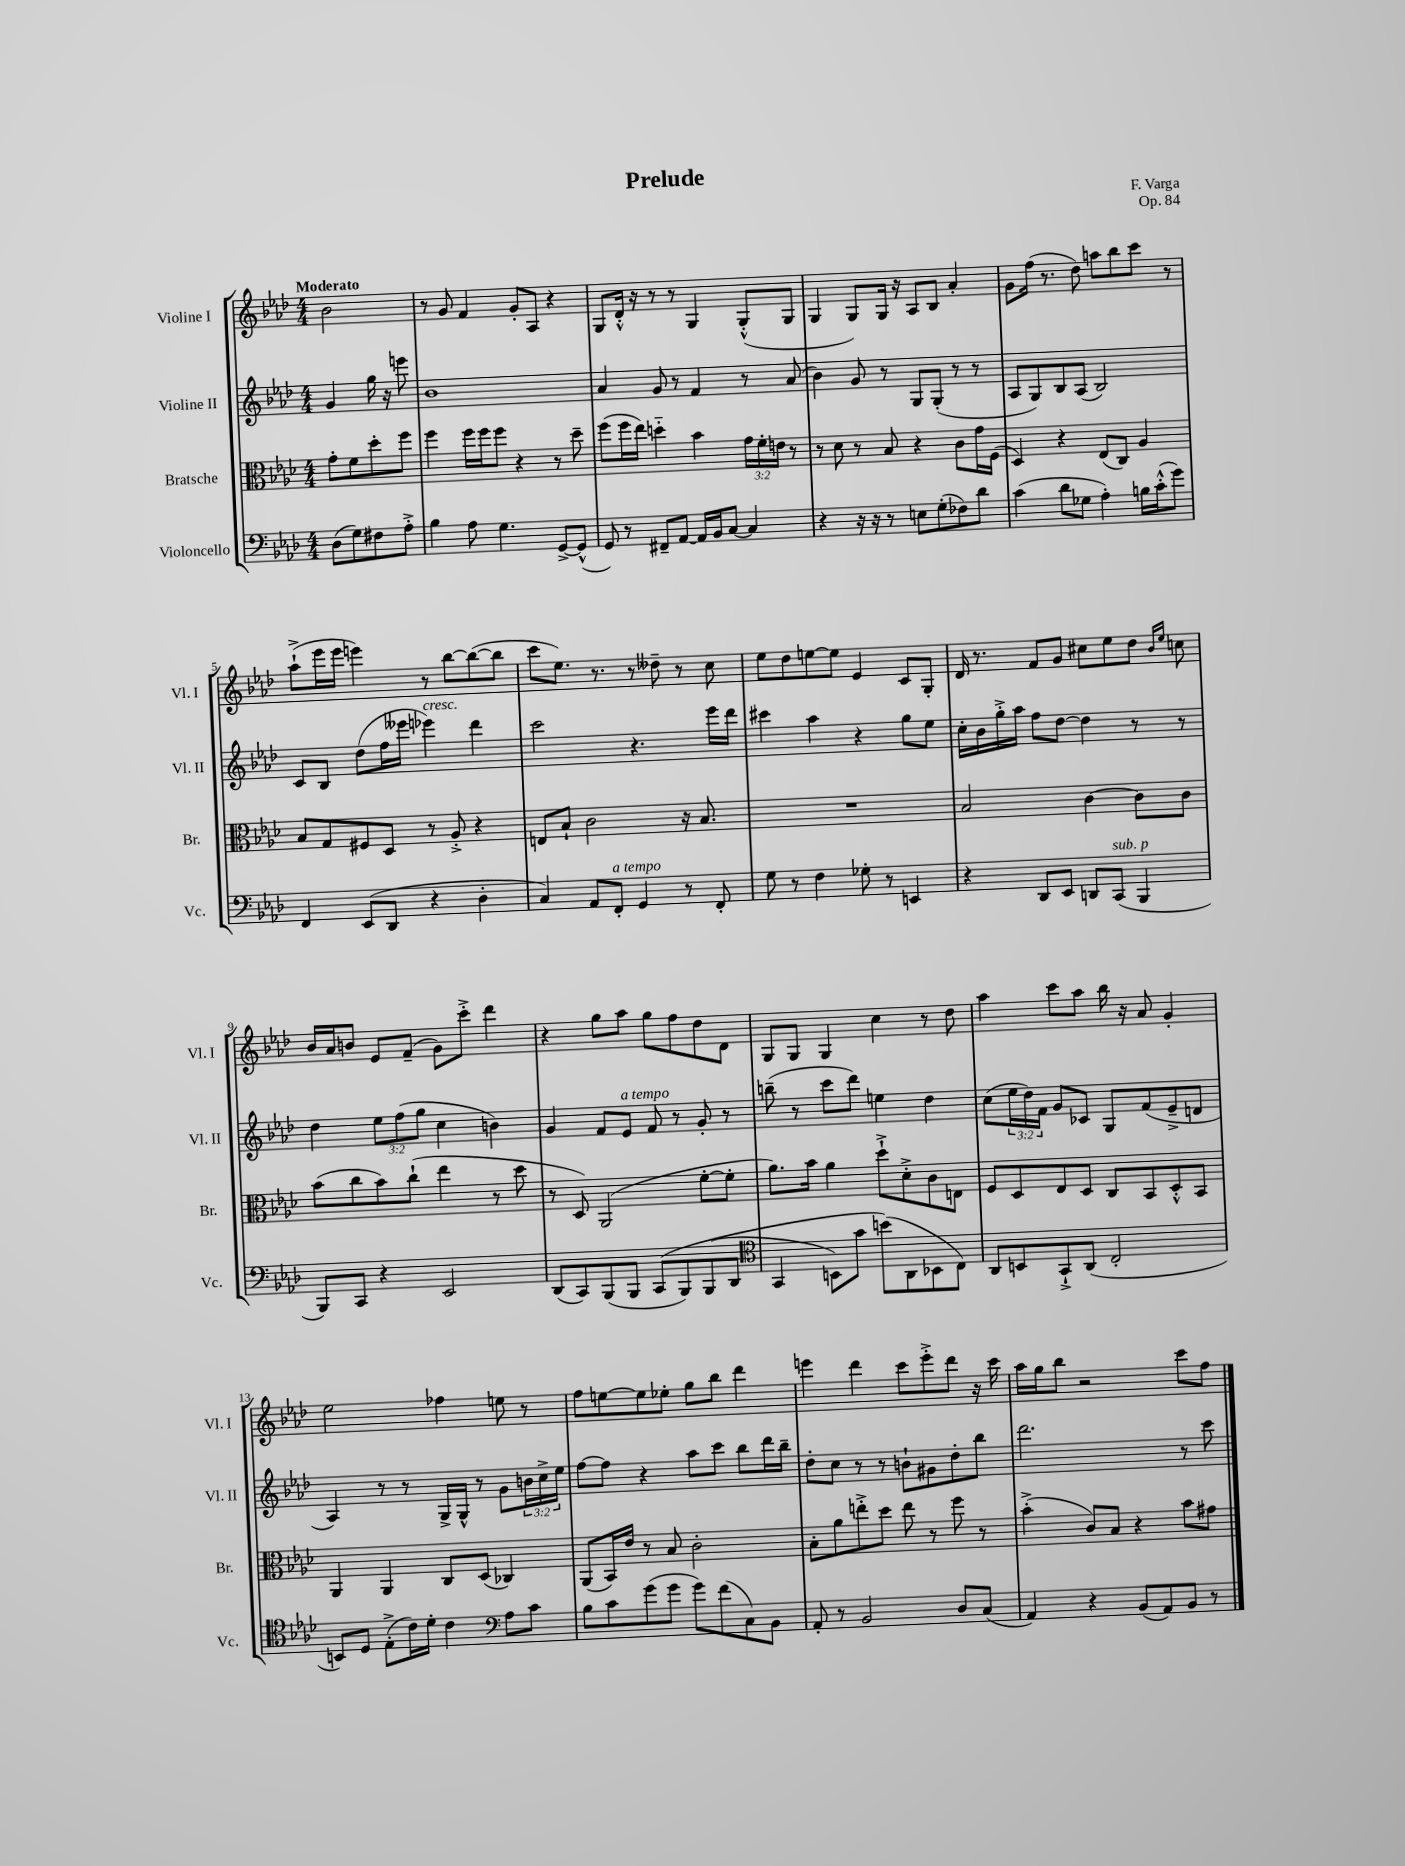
\header { title = "Prelude" composer = "F. Varga" opus = "Op. 84" }
<<
\new StaffGroup <<
\new Staff = "s0" \with { instrumentName = "Violine I" shortInstrumentName = "Vl. I" } {
    \clef treble \key aes \major \numericTimeSignature \time 4/4 \partial 2 \tempo "Moderato"
    bes'2 |
    r8 g'8 f'4 g'8-. aes8 r4 |
    g8 des'16-.-^ r16 r8 r8 g4 g8-.-^( g8 |
    g4 g8) g16 r16 aes8 bes8 aes'4-. |
    g'8 f''16( r8. des''8) a''8 bes''8 c'''8 r8 |
    aes''8-!->( ees'''16 ees'''16 e'''4) r8 bes''8~ bes''8~( bes''8 |
    c'''8 ees''8.) r8. r8 deses''8-- r8 c''8 |
    ees''8 des''8 e''8~ e''8 ees'4 c'8 g8-. |
    des'16 r8. f'8 g'8 cis''8 ees''8 des''8 \grace { bes'16 ees''16 } c''8 |
    bes'16 aes'16 b'8 ees'8 f'8--( g'8) c'''8-.-> des'''4 |
    r4 g''8 aes''8 g''8 f''8 des''8 des'8 |
    g8 g8 g4 c''4 r8 des''8 |
    aes''4 c'''8 aes''8 bes''16 r16 aes'8 g'4-. |
    ees''2 fes''4 e''8 r8 |
    f''8 e''8~ e''8 ees''8-. g''8 bes''8 des'''4 |
    e'''4 des'''4 c'''8 e'''8-.-> des'''8 r16 c'''16 |
    aes''16 g''16 bes''8 r2 c'''8 f''8 \bar "|." |
}
\new Staff = "s1" \with { instrumentName = "Violine II" shortInstrumentName = "Vl. II" } {
    \clef treble \key aes \major \numericTimeSignature \time 4/4 \override Staff.TupletNumber.text = #tuplet-number::calc-fraction-text \partial 2
    g'4 g''16 r16 e'''8 |
    bes'1 |
    aes'4 g'8 r8 f'4 r8 aes'8( |
    bes'4) g'8 r8 g8 g8-.( r8 r8 |
    aes8 g8) bes8 aes8( bes2) |
    c'8 bes8 des''8( f''16 eeses'''16 ees'''4^\markup { \italic "cresc." }) des'''4 |
    c'''2 r4. ees'''16 des'''16 |
    cis'''4 aes''4 r4 g''8 ees''8 |
    c''16-. bes'16 g''16-.-> aes''16 f''8 des''8~ des''4 r8 r8 |
    des''4 \tuplet 3/2 { ees''8 f''8( g''8 } c''4 b'4) |
    g'4 f'8 ees'8^\markup { \italic "a tempo" } f'8 r8 g'8-. r8 |
    b''8--( r8 c'''8 des'''8) e''4 des''4 |
    c''8( \tuplet 3/2 { ees''16 des''16) f'16 } g'8 ces'8 g8 f'8( ees'8---> d'8 |
    aes4) r8 r8 g16-> g16-^ r8 g'8 \tuplet 3/2 { b'16 c''16-> ees''16 } |
    f''8~ f''8 r4 aes''8 c'''8 bes''8 des'''16 bes''16-- |
    des''8-. c''8 r8 r8 b'8-! gis'8 des''8-. bes''8 |
    des'''2. r8 c'''8 \bar "|." |
}
\new Staff = "s2" \with { instrumentName = "Bratsche" shortInstrumentName = "Br." } {
    \clef alto \key aes \major \numericTimeSignature \time 4/4 \override Staff.TupletNumber.text = #tuplet-number::calc-fraction-text \partial 2
    g'8-. f'8 des''8-. f''8 |
    f''4 f''16 f''16 f''8 r4 r8 des''8-- |
    f''8( f''16 ees''16) d''4-_ bes'4 \tuplet 3/2 { g'16 f'16-. e'16 } r8 |
    r8 des'8 r8 bes8 r4 c'8 g'16 f16( |
    des4) r4 ees8( c8) aes4 |
    bes8 g8 fis8 des8 r8 aes8-.-> r4 |
    e8 bes8-! c'2 r16 bes8. |
    R1 |
    bes2 c'4~ c'8 c'8 |
    bes'8( c''8 bes'8) c''8-!( ees''4 r8 des''8 |
    r8 des8) aes,2( f'8~-. f'8-. |
    aes'8.) bes'16 aes'4 des''8-!-> des'8-.-> c'8 e8 |
    f8 des8 ees8 des8 c8 bes,8 des8-.-^ bes,8 |
    aes,4 aes,4 c8 des8( ces4) |
    aes,8( bes,16) ees'16 r8 bes8 c'2-. |
    bes8-. aes'8 e''8-.-> des''8 e''8 r8 f''8 r8 |
    bes'4-.->( c'8) bes8 r4 bes'8 gis'8 \bar "|." |
}
\new Staff = "s3" \with { instrumentName = "Violoncello" shortInstrumentName = "Vc." } {
    \clef bass \key aes \major \numericTimeSignature \time 4/4 \partial 2
    des8( g8) fis8 aes8-.-> |
    bes4 aes8 g4. g,8~-> g,8-^( |
    g,8) r8 fis,8-- aes,8~ aes,16 bes,16 c8~ c4 |
    r4 r16 r16 r8 e8 g8-.( fes8) des'8 |
    c'4( des'8 ges8 aes4-.) b16 c'16-.-^( g'8) |
    f,4 ees,8( des,8 r4 des4-. |
    c4) aes,8 f,8-.^\markup { \italic "a tempo" } g,4 r8 f,8-. |
    g8 r8 f4 ges8-. r8 e,4 |
    r4 des,8 ees,8 d,8 c,8^\markup { \italic "sub. p" }( bes,,4 |
    bes,,8) c,8 r4 ees,2 |
    des,8( c,8) bes,,8( bes,,8 c,8\( bes,,8) bes,,8( des,8 |
    \clef tenor g,4 b,8) g'8 b'8(\) aes,8 bes,8 c8) |
    aes,8 b,8 g,8-!-> aes,8( c2-. |
    b,8) des8 ees8-.->( c'16) des'16-. c'4 \clef bass aes8 c'8 |
    bes8 c'8 g'8( g'8 g'8) f'8( c8) bes,8 |
    aes,8-. r8 bes,2 des8 c8( |
    aes,4) r4 bes,8( aes,8) bes,8 r8 \bar "|." |
}
>>
>>
